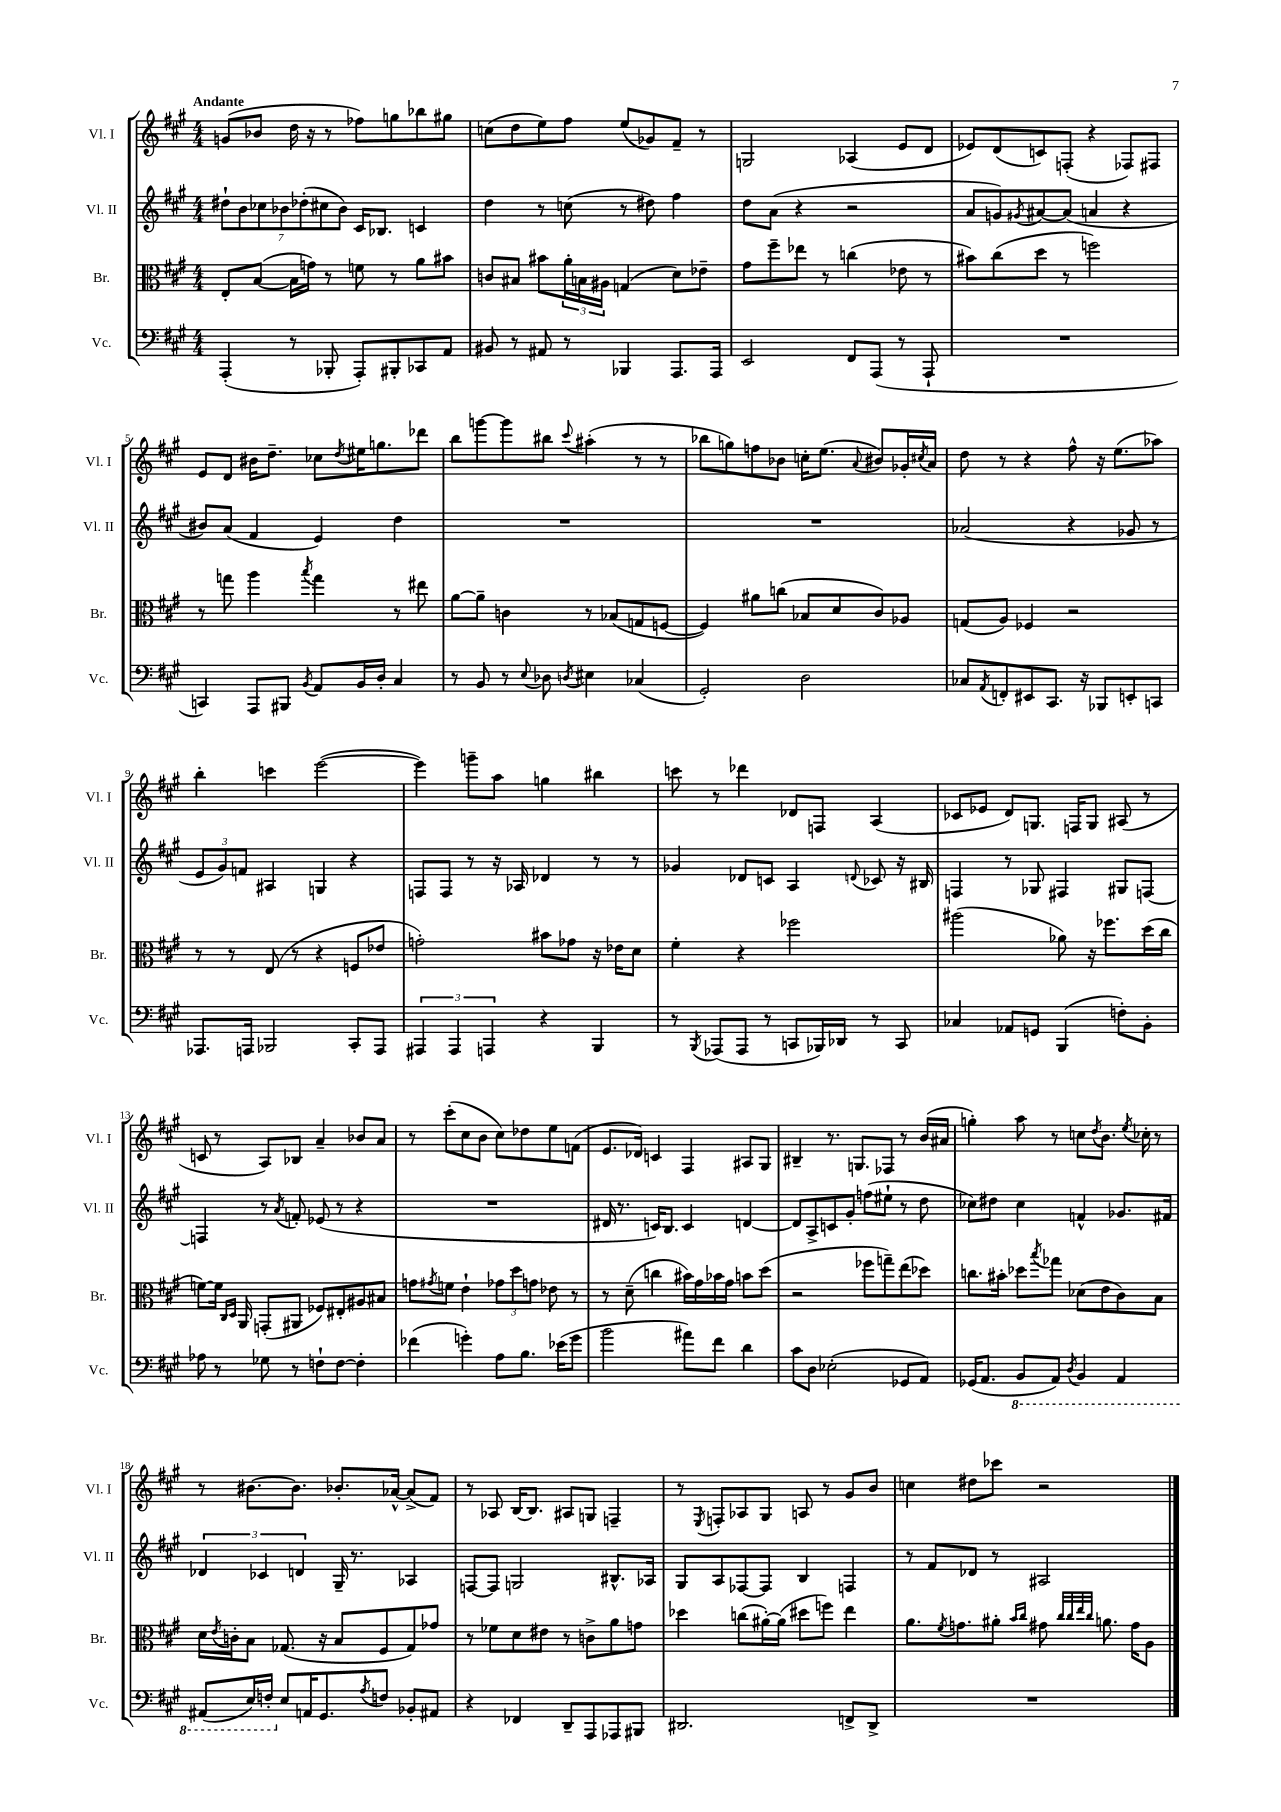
<<
\new StaffGroup <<
\new Staff = "s0" \with { instrumentName = "Vl. I" shortInstrumentName = "Vl. I" } {
    \clef treble \key a \major \numericTimeSignature \time 4/4 \tempo "Andante"
    g'8( bes'8 d''16 r16 r8 fes''8) g''8 bes''8 gis''8 |
    c''8( d''8 e''8) fis''8 e''8( ges'8) fis'8-- r8 |
    g2 aes4( e'8 d'8 |
    ees'8) d'8( c'8) f8-.( r4 fes8) fis8 |
    e'8 d'8 bis'16 d''8.-- ces''8 \acciaccatura { d''8 } eis''16 g''8. des'''8 |
    b''8 g'''8~ g'''8 bis''8 \appoggiatura { cis'''8 } ais''4-.( r8 r8 |
    bes''8 g''8) f''8 bes'8 c''16-. e''8.( \appoggiatura { a'8 } bis'8) ges'16-. \acciaccatura { cis''8 } a'16 |
    d''8 r8 r4 fis''8-^ r16 e''8.( aes''8) |
    b''4-. c'''4 e'''2~( |
    e'''4) g'''8-- a''8 g''4 bis''4 |
    c'''8 r8 des'''4 des'8 f8 a4( |
    ces'8 ees'8 d'8) g8. f16 g8 ais8( r8 |
    c'8 r8 a8) bes8 a'4-- bes'8 a'8 |
    r8 cis'''8-.( cis''8 b'8 cis''8) des''8 e''8 f'8( |
    e'8. des'16) c'4 fis4 ais8 gis8 |
    bis4-- r8. g8. fes8 r8 b'16( ais'16 |
    g''4-.) a''8 r8 c''8 \acciaccatura { d''8 } b'8. \acciaccatura { e''8 } ces''16-. r8 |
    r8 bis'8.~ bis'8. bes'8.-. aes'16~-^ aes'8->( fis'8) |
    r8 aes8 b16~ b8. ais8 g8 f4-- |
    r8 \acciaccatura { e8 } f8-. aes8 gis8 a8 r8 gis'8 b'8 |
    c''4 dis''8 ces'''8 r2 \bar "|." |
}
\new Staff = "s1" \with { instrumentName = "Vl. II" shortInstrumentName = "Vl. II" } {
    \clef treble \key a \major \numericTimeSignature \time 4/4
    \tuplet 7/4 { dis''8-! b'8 ces''8 bes'8 des''8-.( cis''8 bes'8) } cis'16 bes8. c'4 |
    d''4 r8 c''8( r8 dis''8) fis''4 |
    d''8 a'8( r4 r2 |
    a'8 g'8) \acciaccatura { gis'8 } ais'8~ ais'8( a'4 r4 |
    bis'8) a'8( fis'4 e'4) d''4 |
    R1 |
    R1 |
    aes'2( r4 ges'8 r8 |
    \tuplet 3/2 { e'8 gis'8) f'8 } ais4 g4 r4 |
    f8 f8 r8 r16 aes16 des'4 r8 r8 |
    ges'4 des'8 c'8 a4 \appoggiatura { d'8 } ces'8 r16 bis16 |
    f4 r8 ges8 fis4 gis8 f8~ |
    f4 r8 \acciaccatura { a'8 } f'8-. ees'8( r8 r4 |
    R1 |
    dis'16 r8. c'16) b8. c'4 d'4~ |
    d'8 a8-> c'8 gis'8-. f''8( eis''8-! r8 d''8 |
    ces''8) dis''8 ces''4 f'4-^ ges'8. fis'16 |
    \tuplet 3/2 { des'4 ces'4 d'4 } gis16-- r8. aes4 |
    f8~ f8 g2 bis8.-^ aes16 |
    gis8 a8 fes8~ fes8 b4 f4 |
    r8 fis'8 des'8 r8 ais2 \bar "|." |
}
\new Staff = "s2" \with { instrumentName = "Br." shortInstrumentName = "Br." } {
    \clef alto \key a \major \numericTimeSignature \time 4/4
    e8-. b8~( b16 g'16) r8 f'8 r8 a'8 bis'8 |
    c'8 bis8 bis'8 \tuplet 3/2 { a'16-. b16 ais16 } g4( d'8) ees'8-- |
    gis'8 fis''8-- ees''8 r8 c''4( ees'8 r8 |
    bis'8) cis''8( d''8 r8 f''2) |
    r8 g''8 a''4 \acciaccatura { b''8 } g''4 r8 eis''8 |
    a'8~ a'8-- c'4 r8 bes8( g8 f8~ |
    f4) ais'8 c''8( bes8 d'8 cis'8) aes8 |
    g8( a8) fes4 r2 |
    r8 r8 e8( r8 r4 f8 ees'8 |
    g'2-.) bis'8 ges'8 r16 ees'16 d'8 |
    fis'4-. r4 fes''2 |
    ais''2( aes'8) r16 fes''8. d''16( cis''16 |
    f'8~) f'16 \grace { cis16 d16 } a,16 g,8-.( ais,8 fes8) eis8-. ais8 bis8 |
    g'8 \acciaccatura { gis'8 } f'8 e'4-! \tuplet 3/2 { ges'8 d''8 g'8 } ees'8 r8 |
    r8 d'8--( c''4 bis'16) gis'16 bes'16 gis'16 b'8 d''8( |
    r2 fes''8 g''8--) e''8( des''8) |
    c''8. bis'16-. des''8 \acciaccatura { b''8 } ges''8 des'8( e'8 cis'8) b8 |
    d'16 \acciaccatura { e'8 } c'16-. b8 ges8.( r16 b8 fis8 ges8) ges'8 |
    r8 fes'8 d'8 eis'8 r8 c'8-> a'8 g'8 |
    des''4 c''8( ais'16~-.) ais'16( dis''8 f''8) e''4 |
    a'8. \acciaccatura { fis'8 } g'8. ais'8-. \grace { b'16 cis''16 } gis'8 \grace { cis''32 cis''32 e''32 cis''32 } a'8. gis'16 a8 \bar "|." |
}
\new Staff = "s3" \with { instrumentName = "Vc." shortInstrumentName = "Vc." } {
    \clef bass \key a \major \numericTimeSignature \time 4/4
    a,,4-.( r8 bes,,8-. a,,8-.) bis,,8-. ces,8 a,8 |
    bis,8 r8 ais,8 r8 bes,,4 a,,8. a,,16 |
    e,2 fis,8 a,,8( r8 a,,8-! |
    R1 |
    c,4) a,,8 bis,,8 \acciaccatura { b,8 } a,8 b,16 d16-. cis4 |
    r8 b,8 r8 \appoggiatura { e8 } des8 \acciaccatura { d8 } eis4 ces4( |
    gis,2-.) d2 |
    ces8 \acciaccatura { a,8 } f,8-. eis,8 cis,8. r16 bes,,8 e,8-. c,8 |
    aes,,8. a,,16 bes,,2 cis,8-. a,,8 |
    \tuplet 3/2 { ais,,4 ais,,4 a,,4 } r4 b,,4 |
    r8 \acciaccatura { b,,8 } aes,,8( aes,,8 r8 c,8 bes,,16) des,16 r8 c,8 |
    ces4 aes,8 g,8 b,,4( f8-.) b,8-. |
    aes8 r8 ges8 r8 f8-! f8~ f4-. |
    fes'4( g'4-.) a8 b8. ees'16( g'8 |
    b'2 ais'8) fis'8 d'4 |
    cis'8 d8 ees2-.( ges,8 a,8) |
    ges,16( a,8. \ottava #-1 b,,8 a,,8) \acciaccatura { d,8 } b,,4 a,,4 |
    ais,,8( e,16) f,16-. \ottava #0 e8 a,!16 gis,8. \acciaccatura { a8 } f8 bes,8-. ais,8 |
    r4 fes,4 d,8-- a,,8 aes,,8 bis,,8 |
    dis,2. f,8-> dis,8-> |
    R1 \bar "|." |
}
>>
>>
